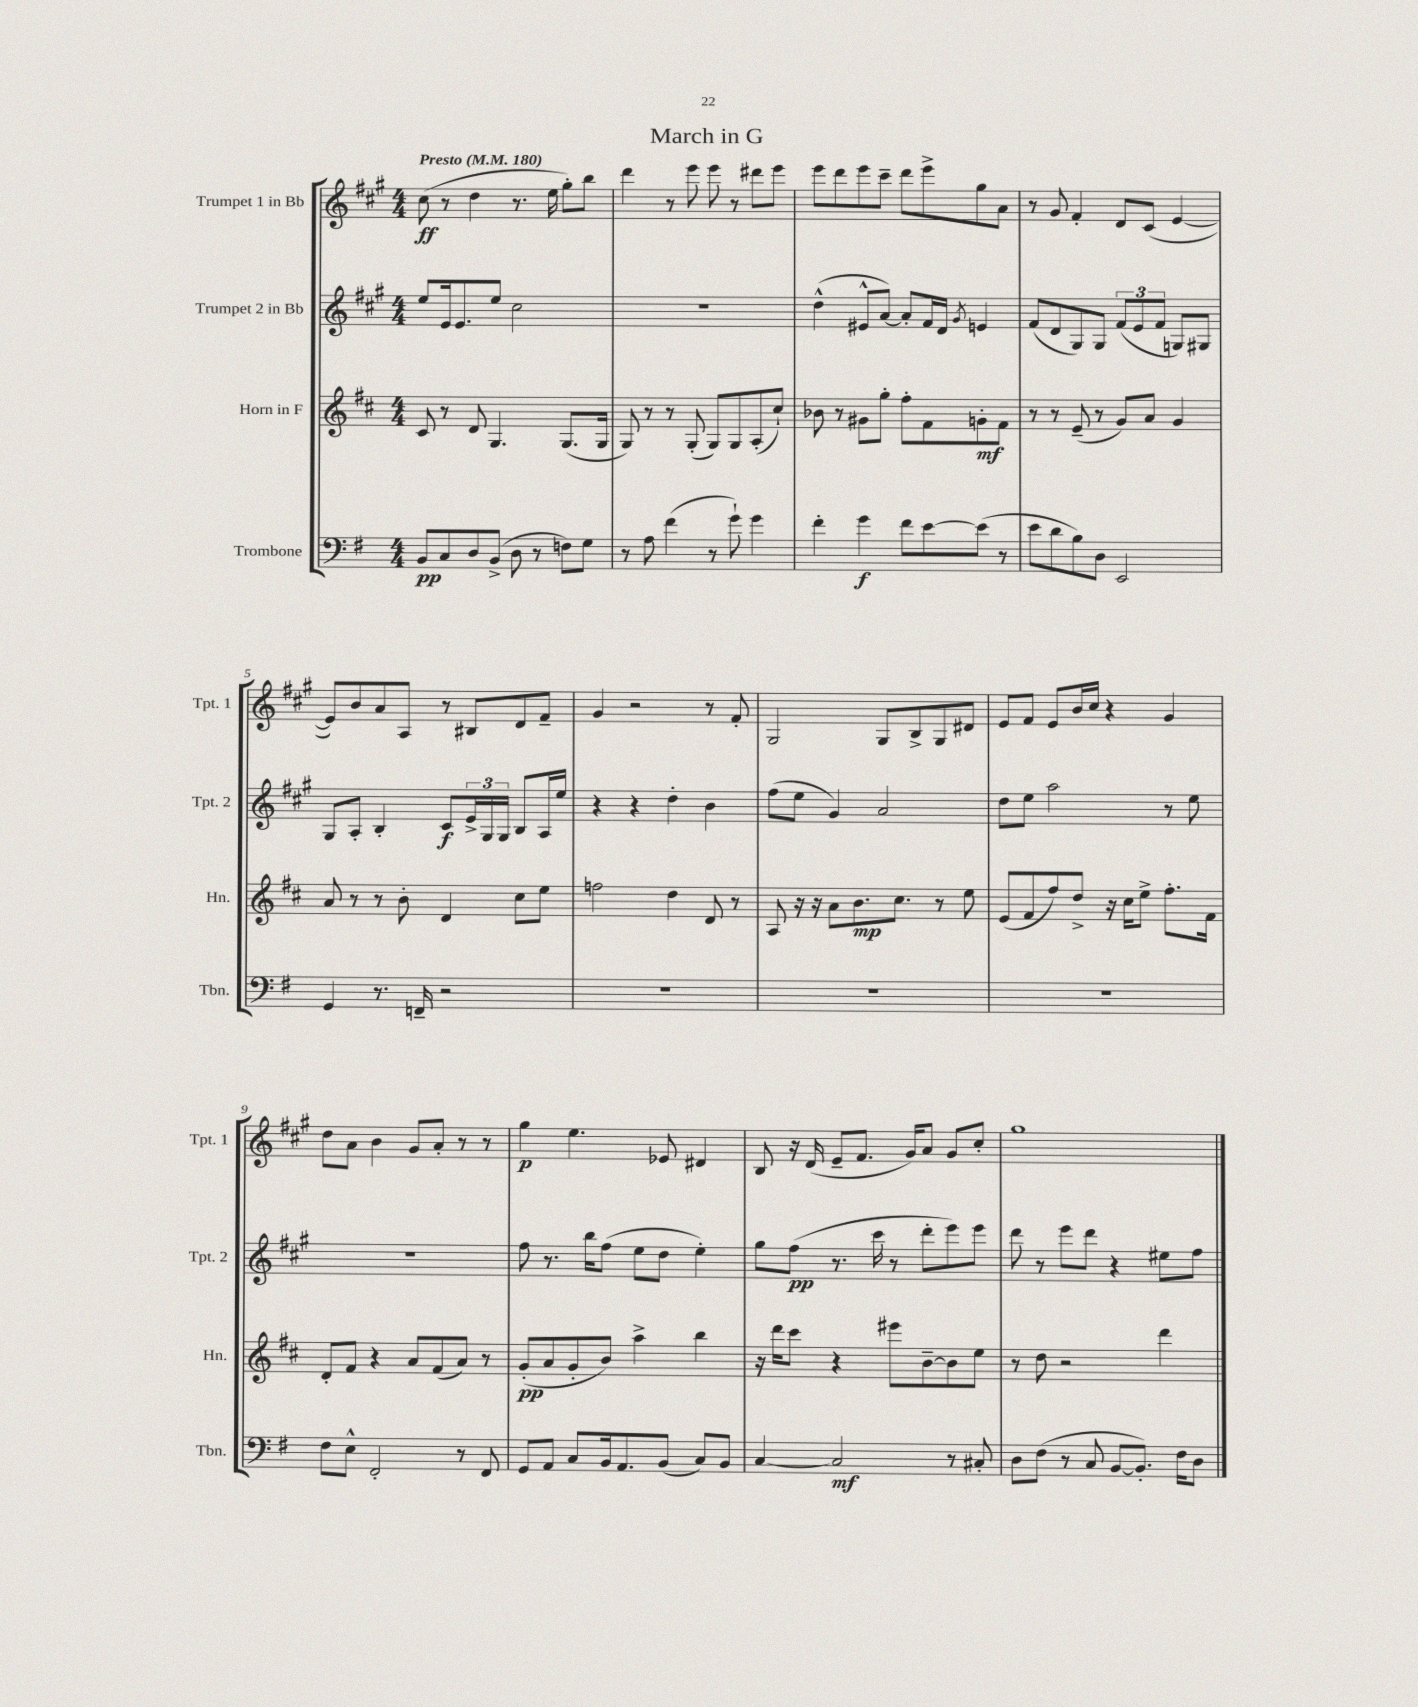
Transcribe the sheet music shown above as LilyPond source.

\header { title = "March in G" }
<<
\new StaffGroup <<
\new Staff = "s0" \with { instrumentName = "Trumpet 1 in Bb" shortInstrumentName = "Tpt. 1" } {
    \clef treble \key a \major \numericTimeSignature \time 4/4 \tempo "Presto" 4 = 180
    cis''8\ff( r8 d''4 r8. e''16 gis''8-.) b''8 |
    d'''4 r8 e'''8 e'''8 r8 dis'''8 e'''8 |
    e'''8 d'''8 e'''8 cis'''8-- d'''8 e'''8-> gis''8 a'8 |
    r8 gis'8 fis'4-. d'8 cis'8( e'4~ |
    e'8) b'8 a'8 a8 r8 bis8 d'8 fis'8-- |
    gis'4 r2 r8 fis'8-. |
    gis2 gis8 b8-> gis8 dis'8 |
    e'8 fis'8 e'8 b'16 cis''16 r4 gis'4 |
    d''8 a'8 b'4 gis'8 a'8-. r8 r8 |
    gis''4\p e''4. ees'8 dis'4 |
    b8 r16 d'16( e'8-- fis'8. gis'16) a'8 gis'8 cis''8-. |
    gis''1 \bar "|." |
}
\new Staff = "s1" \with { instrumentName = "Trumpet 2 in Bb" shortInstrumentName = "Tpt. 2" } {
    \clef treble \key a \major \numericTimeSignature \time 4/4
    e''8 e'16 e'8. e''8 cis''2 |
    r1 |
    d''4-^( eis'8-^ a'8~) a'8-. fis'16 d'16 \acciaccatura { gis'8 } e'4 |
    fis'8( d'8 gis8) gis8 \tuplet 3/2 { fis'8( e'8 fis'8 } g8) gis8 |
    gis8 a8-. b4-. cis'8\f \tuplet 3/2 { e'16-> gis16 gis16 } b8 a16 e''16 |
    r4 r4 d''4-. b'4 |
    fis''8( e''8 gis'4) a'2 |
    d''8 e''8 a''2 r8 e''8 |
    R1 |
    fis''8 r8. b''16 fis''8( e''8 d''8 e''4-.) |
    gis''8 fis''8\pp( r8. cis'''16 r8 d'''8-. e'''8) e'''8 |
    d'''8 r8 e'''8 d'''8 r4 eis''8 fis''8 \bar "|." |
}
\new Staff = "s2" \with { instrumentName = "Horn in F" shortInstrumentName = "Hn." } {
    \clef treble \key d \major \numericTimeSignature \time 4/4
    cis'8 r8 d'8 g4. g8.( g16 |
    g8) r8 r8 g8-.( g8) g8 a8-.( cis''8-!) |
    bes'8 r8 gis'8 g''8-. fis''8-. fis'8 g'8-.\mf fis'8 |
    r8 r8 e'8--( r8 g'8) a'8 g'4 |
    a'8 r8 r8 b'8-. d'4 cis''8 e''8 |
    f''2 d''4 d'8 r8 |
    a8 r16 r16 a'8 b'8.\mp cis''8. r8 e''8 |
    e'8( fis'8 fis''8) d''8-> r16 cis''16 e''8-> fis''8.-. fis'16 |
    d'8-. fis'8 r4 a'8 fis'8( a'8) r8 |
    g'8-.\pp( a'8 g'8-. b'8) a''4-> b''4 |
    r16 d'''16 cis'''8 r4 eis'''8 b'8~-- b'8 e''8 |
    r8 d''8 r2 d'''4 \bar "|." |
}
\new Staff = "s3" \with { instrumentName = "Trombone" shortInstrumentName = "Tbn." } {
    \clef bass \key g \major \numericTimeSignature \time 4/4
    b,8\pp c8 d8 b,8->( d8 r8 f8) g8 |
    r8 a8 fis'4( r8 g'8-!) g'4 |
    fis'4-. g'4\f fis'8 e'8~ e'8( r8 |
    e'8 d'8 b8) d8 e,2 |
    g,4 r8. f,16-- r2 |
    R1 |
    R1 |
    R1 |
    fis8 e8-^ fis,2-. r8 fis,8 |
    g,8 a,8 c8 b,16 a,8. b,8( c8) b,8 |
    c4~ c2\mf r8 cis8-. |
    d8 fis8( r8 c8 b,8~ b,8.-.) fis16 d8 \bar "|." |
}
>>
>>
